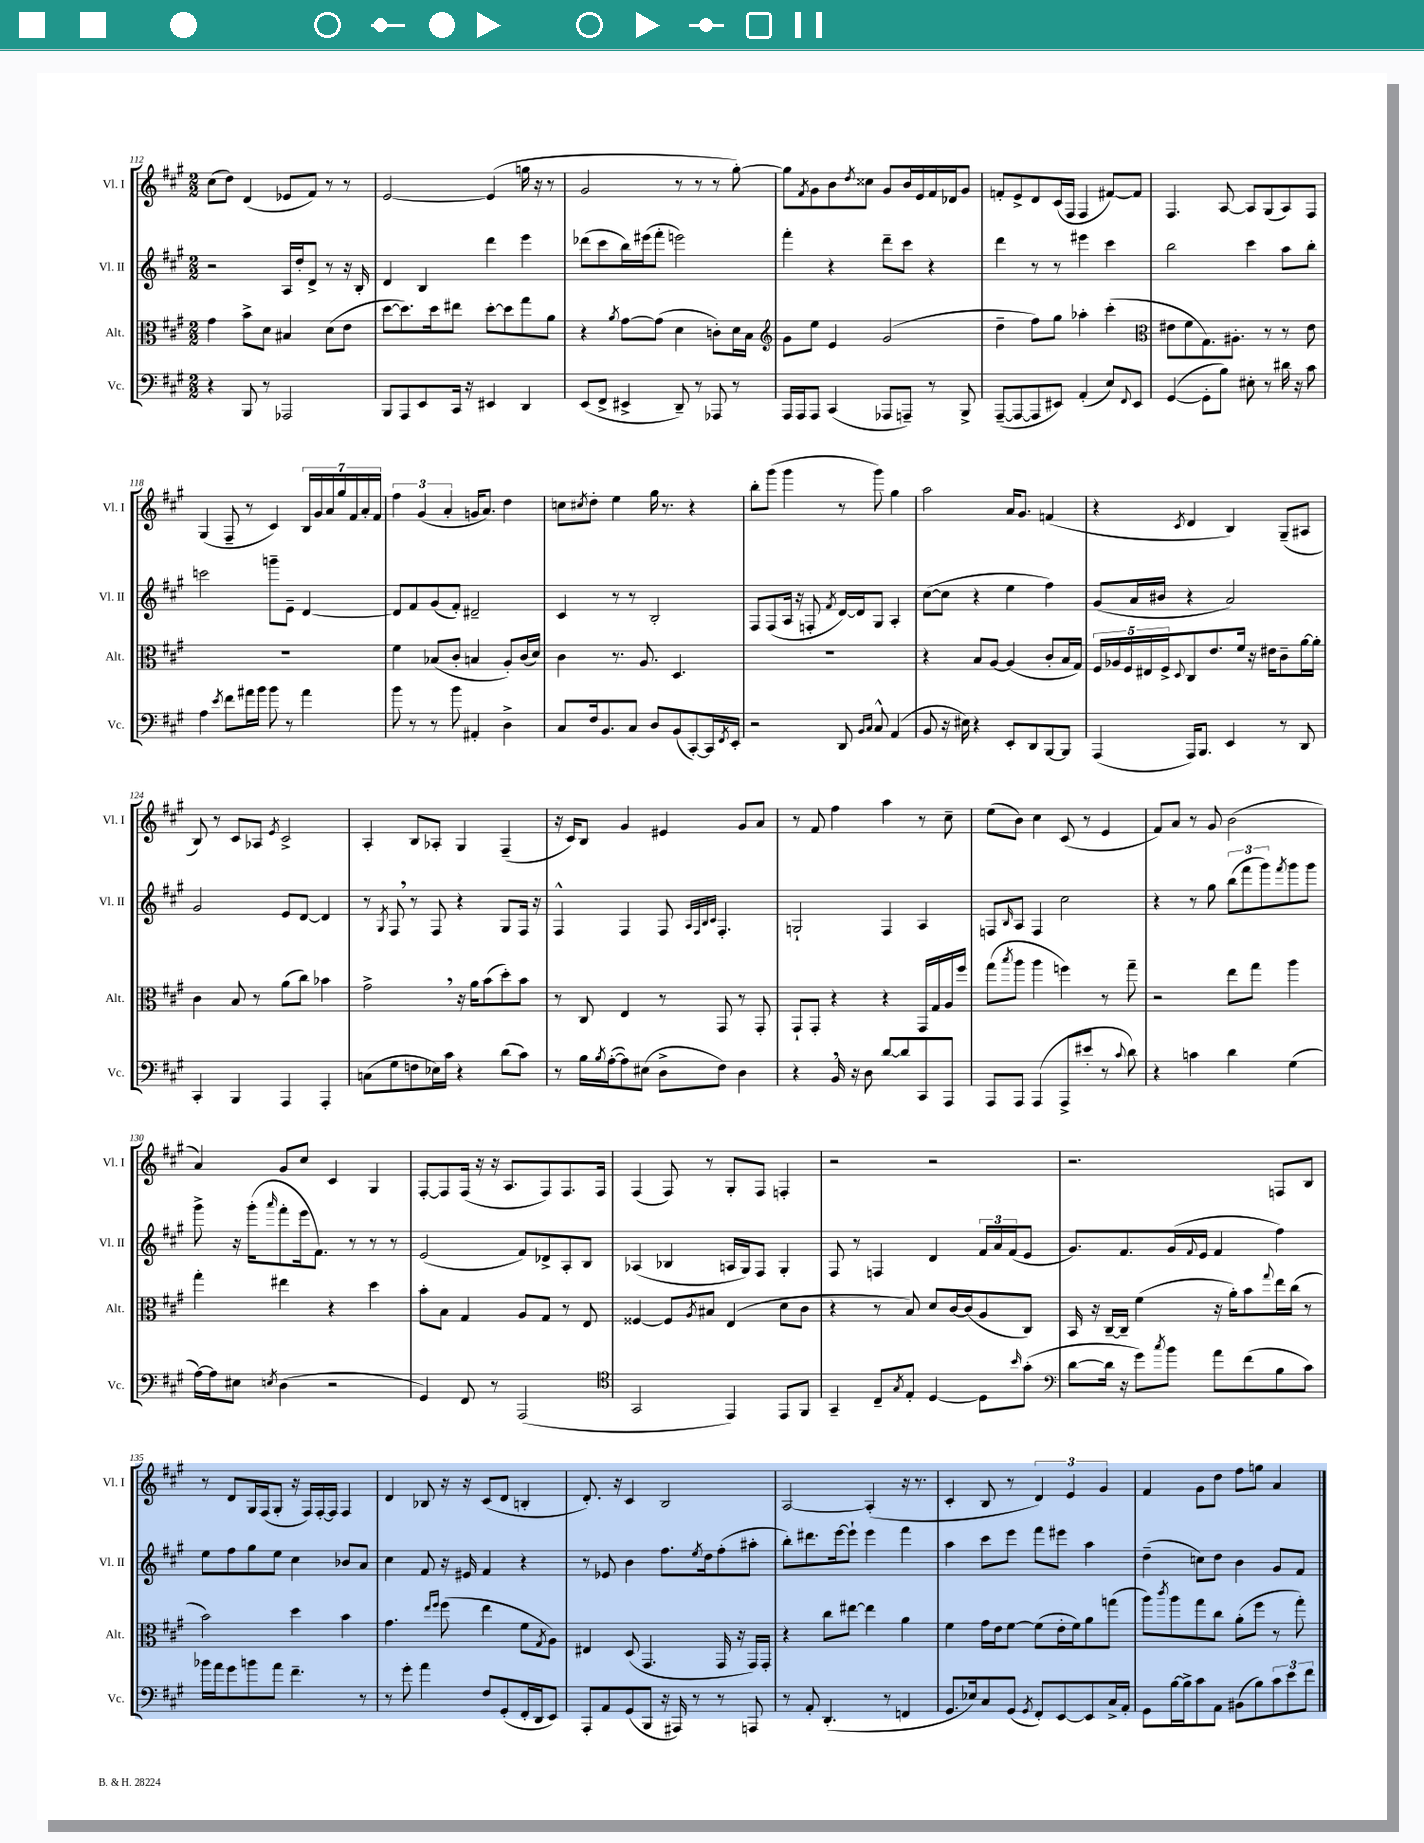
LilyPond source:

<<
\new StaffGroup <<
\new Staff = "s0" \with { instrumentName = "Vl. I" shortInstrumentName = "Vl. I" } {
    \clef treble \key a \major \numericTimeSignature \time 2/2
    cis''8( d''8) d'4( ees'8 fis'8) r8 r8 |
    e'2~ e'4( g''16 r16 r8 |
    gis'2 r8 r8 r8 gis''8~-.) |
    gis''8 \acciaccatura { fis'8 } gis'8 b'8 \acciaccatura { d''8 } cisis''8 gis'8 b'16 e'16 fis'16 des'16 gis'8 |
    f'8-. e'8-> d'8 cis'16( fis16 fis4 fis'8~) fis'8 |
    fis4. a8~ a8 gis8( a8) fis8 |
    gis4( fis8-- r8 cis'4) \tuplet 7/4 { b16 gis'16 a'16 gis''16 fis'16 a'16-. fis'16 } |
    \tuplet 3/2 { fis''4 gis'4( a'4-. } g'16 a'8.) d''4 |
    c''8 \acciaccatura { cis''8 } d''8-. e''4 gis''16 r8. r4 |
    b''8-. gis'''8( gis'''4 r8 gis'''8) gis''4 |
    a''2 a'16 gis'8. f'4( |
    r4 \acciaccatura { cis'8 } d'4 b4) gis8--( ais8 |
    b8) r8 cis'8 aes8 \acciaccatura { e'8 } cis'2-> |
    a4-. b8 aes8-. gis4 fis4--( |
    r16 cis'16) b8 gis'4 eis'4 gis'8 a'8 |
    r8 fis'8 fis''4 a''4 r8 cis''8-- |
    e''8( b'8) cis''4 cis'8( r8 e'4 |
    fis'8) a'8 r8 gis'8 b'2( |
    a'4) gis'8 cis''8 cis'4 gis4 |
    fis8~-. fis8 fis16( r16 r16 a8. fis8) fis8. fis16 |
    fis4( fis8) r8 gis8-. fis8 f4-. |
    r2 r2 |
    r2. f8 b8 |
    r8 d'8 gis16 fis16( gis8-. r16 fis16) fis16~-. fis16 fis4 |
    d'4 bes8 r16 r16 cis'8( d'8 b4-. |
    d'8.-.) r16 cis'4 b2 |
    a2~ a4-.( r16 r8. |
    cis'4-. b8 r8 \tuplet 3/2 { d'4) e'4 gis'4 } |
    fis'4 gis'8 d''8 fis''8 g''8 a'4 \bar "|." |
}
\new Staff = "s1" \with { instrumentName = "Vl. II" shortInstrumentName = "Vl. II" } {
    \clef treble \key a \major \numericTimeSignature \time 2/2
    r2 a16 d''16-. d'8-> r8 r16 b16-. |
    d'4 b4 d'''4 e'''4 |
    des'''8( cis'''8 b''16) eis'''16( fis'''8-. e'''2) |
    fis'''4-. r4 d'''8-- cis'''8 r4 |
    d'''4 r8 r8 eis'''4 cis'''4 |
    b''2 cis'''4 a''8 b''8-. |
    c'''2 g'''8-- e'8-- d'4~ |
    d'8 fis'8 gis'8( fis'8-.) dis'2-- |
    cis'4 r8 r8 b2-. |
    fis8 fis8( a16 r16 f8-. \acciaccatura { fis'8 } d'16~) d'16 gis8 a4-. |
    cis''8~( cis''8 r4 e''4 fis''4) |
    gis'8( a'16 bis'16 r4 a'2) |
    gis'2 e'8 d'8~ d'4 |
    r8 \acciaccatura { gis8 } fis8 \breathe r8 fis8 r4 gis8 fis16 r16 |
    fis4-^ fis4 fis8 \grace { a32 fis32 b32 cis'32 } fis4.-. |
    g2-! fis4 a4 |
    f8 \grace { b16 } a8 f4 cis''2 |
    r4 r8 gis''8 \tuplet 3/2 { b''8( fis'''8 gis'''8) } \acciaccatura { fis'''8 } gis'''8 gis'''8 |
    gis'''8-> r16 gis'''16-.( \grace { a'''16 } fis'''8-. e'''16 fis'8.) r8 r8 r8 |
    e'2( fis'8) des'8-> a8-. b8 |
    aes4( bes4 a16 gis16) fis8 gis4-. |
    fis8 r8 f4 d'4 \tuplet 3/2 { fis'16 a'16 fis'16( } e'8 |
    gis'8.) fis'8. gis'16( \appoggiatura { fis'8 } e'16 fis'4 fis''4) |
    e''8 fis''8 gis''8 e''8 cis''4 bes'8 a'8 |
    cis''4 fis'8 r16 eis'16 fis'4 r4 |
    r8 ees'8 b'4 fis''8. \acciaccatura { e''8 } d''16 fis''8-.( ais''8-. |
    b''8-.) dis'''8. e'''16~ e'''8-! e'''4 fis'''4 |
    a''4 cis'''8 e'''8 fis'''8 eis'''8 a''4 |
    d''4--( c''8) d''8 b'4 gis'8 fis'8 \bar "|." |
}
\new Staff = "s2" \with { instrumentName = "Alt." shortInstrumentName = "Alt." } {
    \clef alto \key a \major \numericTimeSignature \time 2/2
    gis'4 b'8-> d'8 bis4 d'8( e'8 |
    d''8~ d''8.) d''16 eis''8 d''8~-. d''8 gis''8 a'8 |
    r4 \acciaccatura { a'8 } gis'8~ gis'8( d'4 c'8-.) d'16 b16 |
    \clef treble gis'8 e''8 e'4 gis'2( |
    d''4-- fis''8) gis''8 aes''4-. cis'''4-.( |
    \clef alto eis'8 fis'8 gis8.) ais8.-. r8 r8 eis'8 |
    R1 |
    fis'4 bes8( cis'8-. b4 a8-.) cis'16( d'16) |
    cis'4 r8. a8. d4. |
    R1 |
    r4 b8 a8~ a4( cis'8-. b16 gis16) |
    \tuplet 5/4 { fis16 aes16 fis16 eis16 fis16-> } \appoggiatura { d8 } cis8 e'8. fis'16 r16 eis'16 cis'8-- a'16~ a'16-. |
    cis'4 b8 r8 a'8( cis''8) bes'4 |
    gis'2-> \breathe r16 a'16 b'8( d''8-.) b'8 |
    r8 cis8 e4 r8 gis,8 r8 gis,8-. |
    gis,8-! gis,8-. r4 r4 gis,16 gis16 a16 fis''16 |
    gis''8( \acciaccatura { b''8 } a''8 a''4 f''4) r8 gis''8-- |
    r2 e''8 gis''8 a''4 |
    gis''4-. eis''4 r4 d''4 |
    b'8-. b8 gis4 a8 gis8 r8 e8 |
    fisis4~ fisis8 \acciaccatura { a8 } bis8 e4( d'8 cis'8 |
    r4 r8 b8) d'8 cis'16~ cis'16( a8 cis8) |
    b,16 r16 cis16~-- cis16-- fis'4( r16 a'16-.) b'8 \appoggiatura { gis''8 } e''16 cis''16( r8 |
    b'2) d''4 b'4 |
    gis'4. \grace { e''16 fis''16 } fis''8( e''4 fis'8 \acciaccatura { gis8 } a8) |
    eis4 d8( gis,4. gis,16 r16 gis,16) gis,16-. |
    r4 cis''8 eis''8~ eis''4 a'4 |
    fis'4 gis'16 e'16 fis'8~ fis'8( e'16-. fis'16) a'8 g''8( |
    a''8) \acciaccatura { cis'''8 } a''8 gis''8 cis''8 a'8-.( fis''8 r8 gis''8-.) \bar "|." |
}
\new Staff = "s3" \with { instrumentName = "Vc." shortInstrumentName = "Vc." } {
    \clef bass \key a \major \numericTimeSignature \time 2/2
    r4 b,,8 r8 aes,,2 |
    b,,8 a,,8 e,8 cis,16 r16 eis,4 d,4 |
    e,8( fis,8-> eis,4-> d,8--) r8 aes,,8 r8 |
    a,,16 a,,16 a,,8 cis,4( aes,,8 a,,8--) r8 b,,8-> |
    a,,8~--( a,,8~ a,,8 eis,8) a,4-.( e8) \appoggiatura { fis,8 } eis,8 |
    gis,4~( gis,8-. b8) eis8-. r8 dis'16 r16 cis'8 |
    a4 \acciaccatura { e'8 } fis'8 ais'16 b'16 b'8 r8 ais'4 |
    b'8 r8 r8 b'8 ais,4-. d4-> |
    cis8 fis16 b,8. cis8 d8 b,8( cis,8~-.) cis,16 \acciaccatura { fis,8 } e,16-. |
    r2 d,8 \grace { b,16 cis16 } cis8-^ a,4( |
    b,8 r16 eis16) r4 e,8-. d,8 b,,8~ b,,8 |
    a,,4( a,,16) b,,8. e,4 r8 d,8 |
    cis,4-. b,,4 a,,4 a,,4-. |
    c8( gis8 f8 ees16) cis'16 r4 d'8( cis'8) |
    r8 b16 \acciaccatura { b8 } a16~-.( a8) eis8( d8-> fis8) d4 |
    r4 b,16 \breathe r16 d8 d'8~ d'8 cis,8 a,,8 |
    a,,8 a,,8 a,,4( a,,8-> eis'8-. r8 \appoggiatura { cis'8 } d'8) |
    r4 c'4 d'4 gis4( |
    a16~) a16 eis8 \acciaccatura { e8 } d4( r2 |
    gis,4) fis,8 r8 a,,2( |
    \clef tenor gis,2 e,4) e,8 fis,8 |
    gis,4-- cis8-- \acciaccatura { gis8 } e8-. d4~ d8 \grace { b'16 } gis'8-.( |
    \clef bass d'8~ d'16 r16 gis'8) \acciaccatura { cis''8 } b'8 a'8 fis'8( b8 cis'8) |
    bes'16 a'16 gis'8 b'8 a'8 fis'4.-- r8 |
    r8 gis'8-. a'4 fis8 gis,8-.( fis,16-. d,16 e,8) |
    a,,8-. a,8 gis,8( b,,8 r16 ais,,16) r8 r8 a,,8 |
    r8 a,8-. d,4.-.( r8 f,4 |
    gis,8. ees16) cis8 gis,8( \acciaccatura { gis,8 } fis,8-.) e,8~ e,8 cis16-> a,16-. |
    gis,8 b16~ b16-> cis'8 a,8 bis,8( b8) \tuplet 3/2 { cis'8 e'8 fis'8 } \bar "|." |
}
>>
>>
\layout { \context { \Score currentBarNumber = #112 } }
